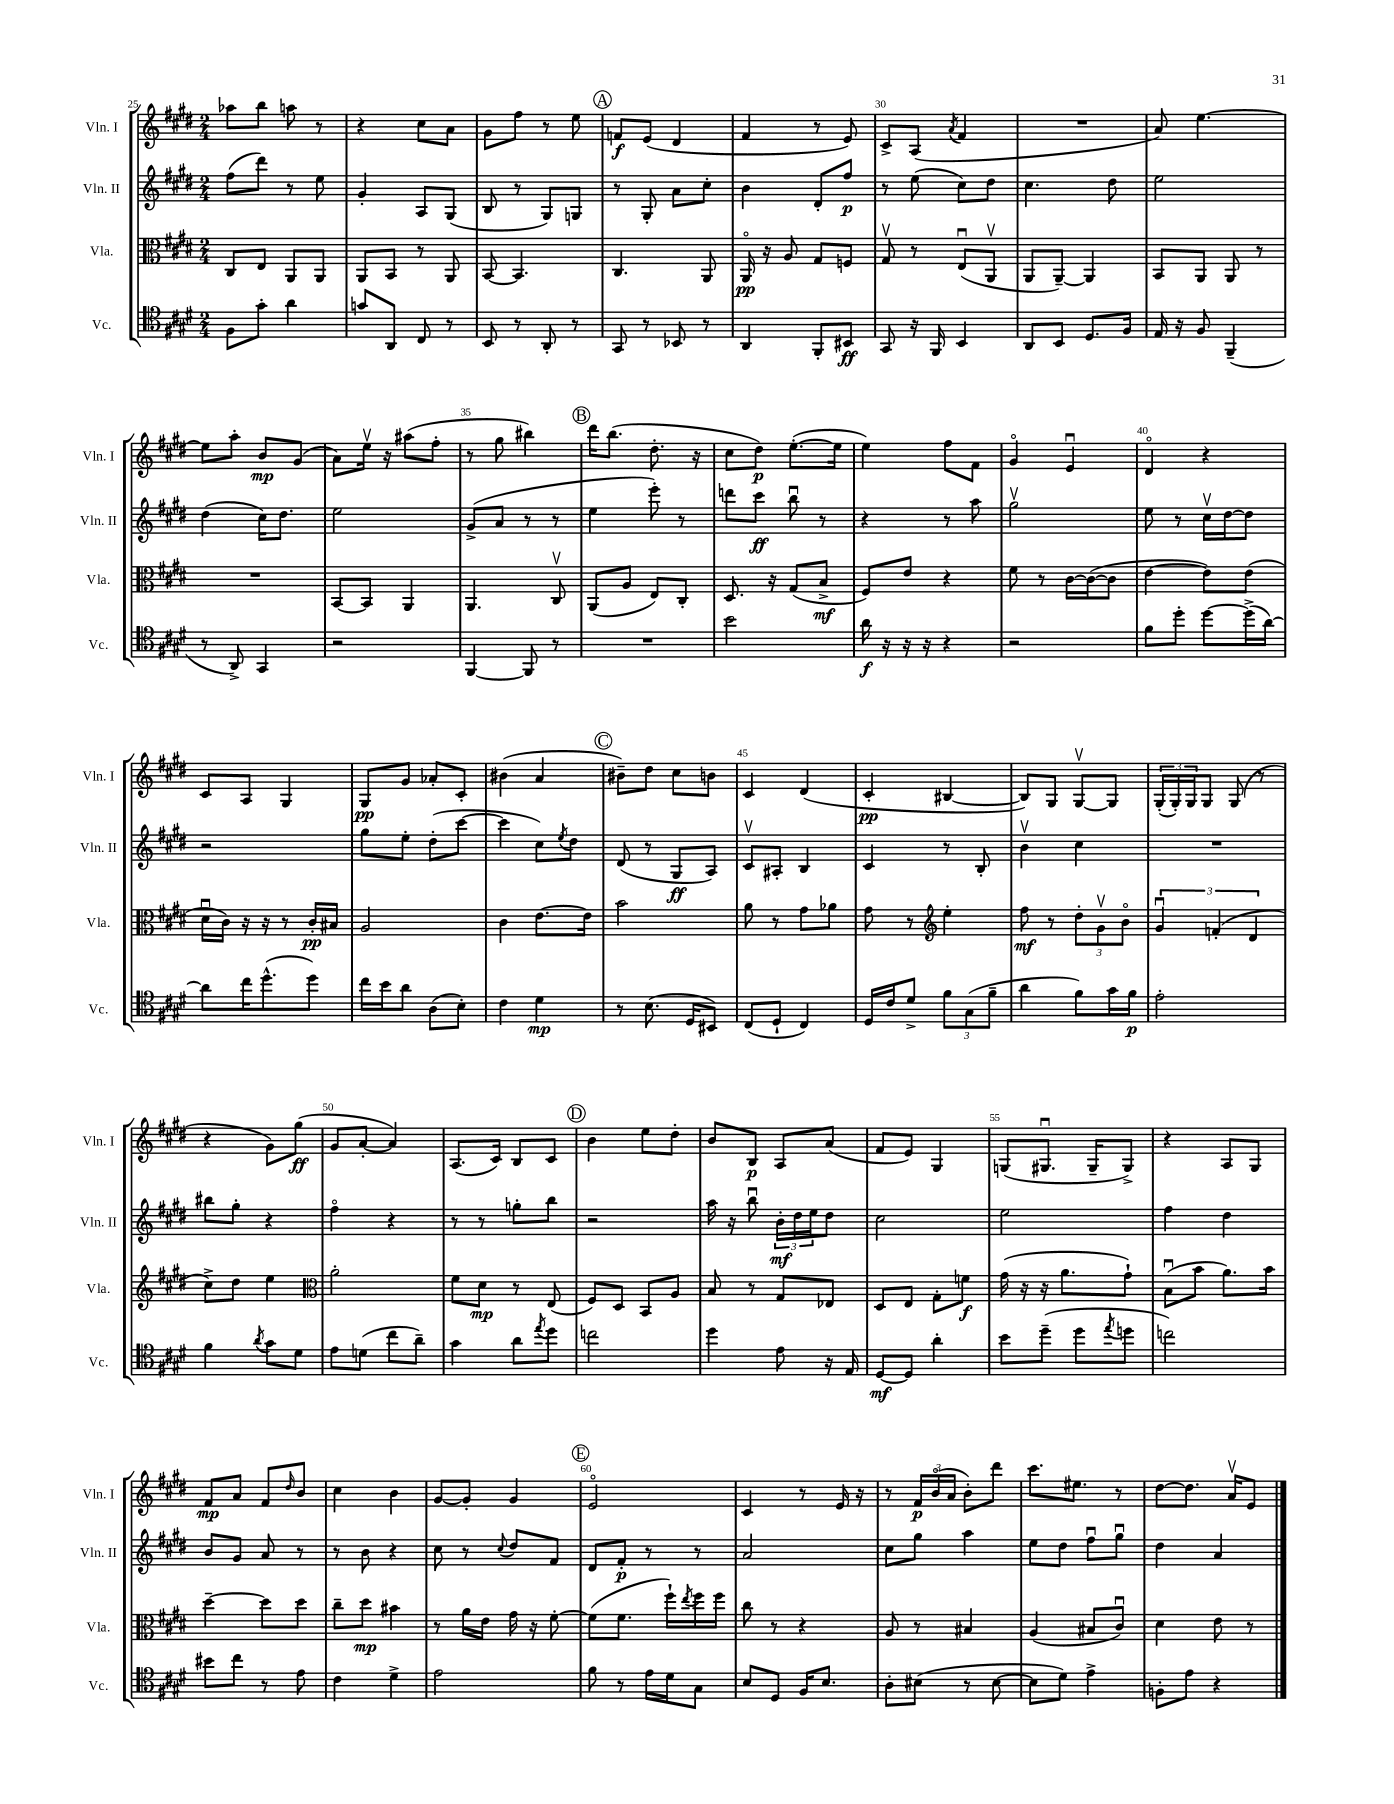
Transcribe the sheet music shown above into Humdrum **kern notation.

**kern	**kern	**kern	**kern
*staff4	*staff3	*staff2	*staff1
*clefC4	*clefC3	*clefG2	*clefG2
*k[f#c#g#d#]	*k[f#c#g#d#]	*k[f#c#g#d#]	*k[f#c#g#d#]
*M2/4	*M2/4	*M2/4	*M2/4
8F#	8C#	(8ff#	8aa-
8g#'	8E	8ddd#)	8bb
4a	8AA	8r	8aa
.	8AA	8ee	8r
=	=	=	=
8g	8AA	4g#'	4r
8AA	8BB	.	.
8C#	8r	8A	8cc#
8r	8AA	(8G#	8a
=	=	=	=
8BB	[8BB	8B	8g#
8r	4.BB]	8r	8ff#
8AA'	.	8G#)	8r
8r	.	8G	8ee
=	=	=	=
8GG#	4.C#	8r	8f
8r	.	8G#'	(8e
8BB-	.	8a	4d#
8r	8AA	8cc#'	.
=	=	=	=
4AA	16AAo	4b	4f#
.	16r	.	.
.	8A	.	.
8FF#'	8G#	8d#'	8r
8BB#	8F	8ff#	8e)
=	=	=	=
8GG#	8G#v	8r	8c#^
16r	8r	(8ee	(8A
16FF#	.	.	.
.	.	.	8qa
4BB	(8Eu	8cc#)	4f#
.	8AAv	8dd#	.
=	=	=	=
8AA	8AA	4.cc#	2r
8BB	[8AA~)	.	.
8.D#	4AA]	.	.
.	.	8dd#	.
16F#	.	.	.
=	=	=	=
16E	8BB	2ee	8a)
16r	.	.	.
8F#	8AA	.	[4.ee
(4FF#~	8AA	.	.
.	8r	.	.
=	=	=	=
8r	2r	(4dd#	8ee]
8AA^)	.	.	8aa'
4GG#	.	16cc#)	8b
.	.	8.dd#	.
.	.	.	(8g#
=	=	=	=
2r	[8BB	2ee	8a)
.	8BB]	.	16eev
.	.	.	16r
.	4AA	.	(8aa#
.	.	.	8ff#'
=	=	=	=
[4FF#	4.AA	(8g#^	8r
.	.	8a	8gg#
8FF#]	.	8r	4bb#)
8r	8C#v	8r	.
=	=	=	=
2r	(8AA	4ee	16ddd#
.	.	.	(8.bb
.	8A	.	.
.	8E)	8eee')	8.dd#'
.	8C#'	8r	.
.	.	.	16r
=	=	=	=
2b	8.D#	8ddd	8cc#
.	.	8ccc#	8dd#)
.	16r	.	.
.	(8G#	8bbu	([8.ee'
.	8B^	8r	.
.	.	.	16ee]
=	=	=	=
16a	8F#)	4r	4ee)
16r	.	.	.
16r	8e	.	.
16r	.	.	.
4r	4r	8r	8ff#
.	.	8aa	8f#
=	=	=	=
2r	8f#	2gg#v	4g#o
.	8r	.	.
.	[16c#	.	4eu
.	(16c#_	.	.
.	8c#]	.	.
=	=	=	=
8f#	[4e	8ee	4d#o
8dd#'	.	8r	.
[8dd#	8e])	16cc#v	4r
.	.	[16dd#	.
(16dd#^]	(8e	8dd#]	.
[16a)	.	.	.
=	=	=	=
8a]	16d#u	2r	8c#
.	16c#)	.	.
16cc#	16r	.	8A
(8.dd#^^	16r	.	.
.	8r	.	4G#
8dd#)	16c#'	.	.
.	16B#	.	.
=	=	=	=
16cc#	2A	8gg#	8G#
16b	.	.	.
8a	.	8ee'	8g#
(8A	.	(8dd#'	8a-'
8B')	.	[8ccc#	8c#'
=	=	=	=
4c#	4c#	4ccc#]	(4b#
4d#	[8.e	8cc#)	4a
.	.	8qee	.
.	.	8dd#	.
.	16e]	.	.
=	=	=	=
8r	2b	(8d#	8b#~)
(8.B	.	8r	8dd#
.	.	8G#	8cc#
16D#	.	.	.
8BB#)	.	8A)	8b
=	=	=	=
(8C#	8a	8c#v	4c#
8D#`	8r	8A#'	.
4C#)	8g#	4B	(4d#
.	8a-	.	.
=	=	=	=
16D#	8g#	4c#	4c#'
16c#	.	.	.
8d#^	8r	.	.
*	*clefG2	*	*
12f#	4ee'	8r	[4B#
(12G#	.	.	.
.	.	8B'	.
12f#~	.	.	.
=	=	=	=
4a	8ff#	4bv	8B#])
.	8r	.	8G#
8f#)	12dd#'	4cc#	[8G#v
.	12g#v	.	.
16g#	.	.	8G#]
.	12bo	.	.
16f#	.	.	.
=	=	=	=
2e'	6g#u	2r	(24G#'
.	.	.	24G#')
.	.	.	24G#
.	.	.	8G#
.	(6f'	.	.
.	.	.	(8G#
.	6d#	.	.
.	.	.	8r
=	=	=	=
4f#	8cc#^)	8bb#	4r
.	8dd#	8gg#'	.
8qa	.	.	.
8g#	4ee	4r	8g#)
8d#	.	.	(8gg#
=	=	=	=
*	*clefC3	*	*
8e	2a'	4ff#o	8g#
(8d	.	.	[8a'
8cc#	.	4r	4a])
8a~)	.	.	.
=	=	=	=
4g#	8f#	8r	(8.A
.	8d#	8r	.
.	.	.	16c#)
8a	8r	8gg'	8B
8qee	.	.	.
8dd#	(8E	8bb	8c#
=	=	=	=
2cc	8F#)	2r	4b
.	8D#	.	.
.	8BB	.	8ee
.	8A	.	8dd#'
=	=	=	=
4dd#	8B	16aa	8b
.	.	16r	.
.	8r	8bbu	8B
8e	8G#	24b'	8A
.	.	24dd#	.
.	.	24ee	.
16r	8E-	8dd#	(8a
16E	.	.	.
=	=	=	=
[8D#	8D#	2cc#	8f#
8D#]	8E	.	8e)
4a'	8G#'	.	4G#
.	8f	.	.
=	=	=	=
8b	(16g#	2ee	(8G
.	16r	.	.
(8dd#~	16r	.	8.G#u
.	8.a	.	.
8dd#	.	.	.
.	.	.	16G#~
8qee	.	.	.
8dd	8g#`)	.	8G#^)
=	=	=	=
2cc)	(8Bu	4ff#	4r
.	8b	.	.
.	8.a)	4dd#	8A
.	.	.	8G#
.	16b	.	.
=	=	=	=
8b#	[4dd#~	8b	8f#
8cc#	.	8g#	8a
8r	8dd#]	8a	8f#
.	.	.	16qqdd#
8e	8dd#	8r	8b
=	=	=	=
4c#	8cc#~	8r	4cc#
.	8dd#	8b	.
4d#^	4b#	4r	4b
=	=	=	=
2e	8r	8cc#	[8g#
.	16a	8r	8g#']
.	16e	.	.
.	.	8qqcc#	.
.	16g#	8dd#	4g#
.	16r	.	.
.	[8f#'	8f#	.
=	=	=	=
8f#	(8f#]	8d#	2eo
8r	8.f#	8f#'	.
16e	.	8r	.
16d#	16ff#`)	.	.
.	8qee	.	.
8G#	16ff#	8r	.
.	16ff#	.	.
=	=	=	=
8B	8cc#	2a	4c#
8D#	8r	.	.
16F#	4r	.	8r
8.B	.	.	.
.	.	.	16e
.	.	.	16r
=	=	=	=
8A'	8A	8cc#	8r
(8B#	8r	8gg#	24f#
.	.	.	(24bo
.	.	.	24a
8r	4B#	4aa	8b')
[8B#	.	.	8ddd#
=	=	=	=
8B#]	(4A	8ee	8.ccc#
8d#)	.	8dd#	.
.	.	.	8.ee#
4e^	8B#	8ff#u	.
.	8c#u)	8gg#u	8r
=	=	=	=
8F'	4d#	4dd#	[8dd#
8e	.	.	8.dd#]
4r	8e	4a	.
.	.	.	16av
.	8r	.	8e
==	==	==	==
*-	*-	*-	*-
